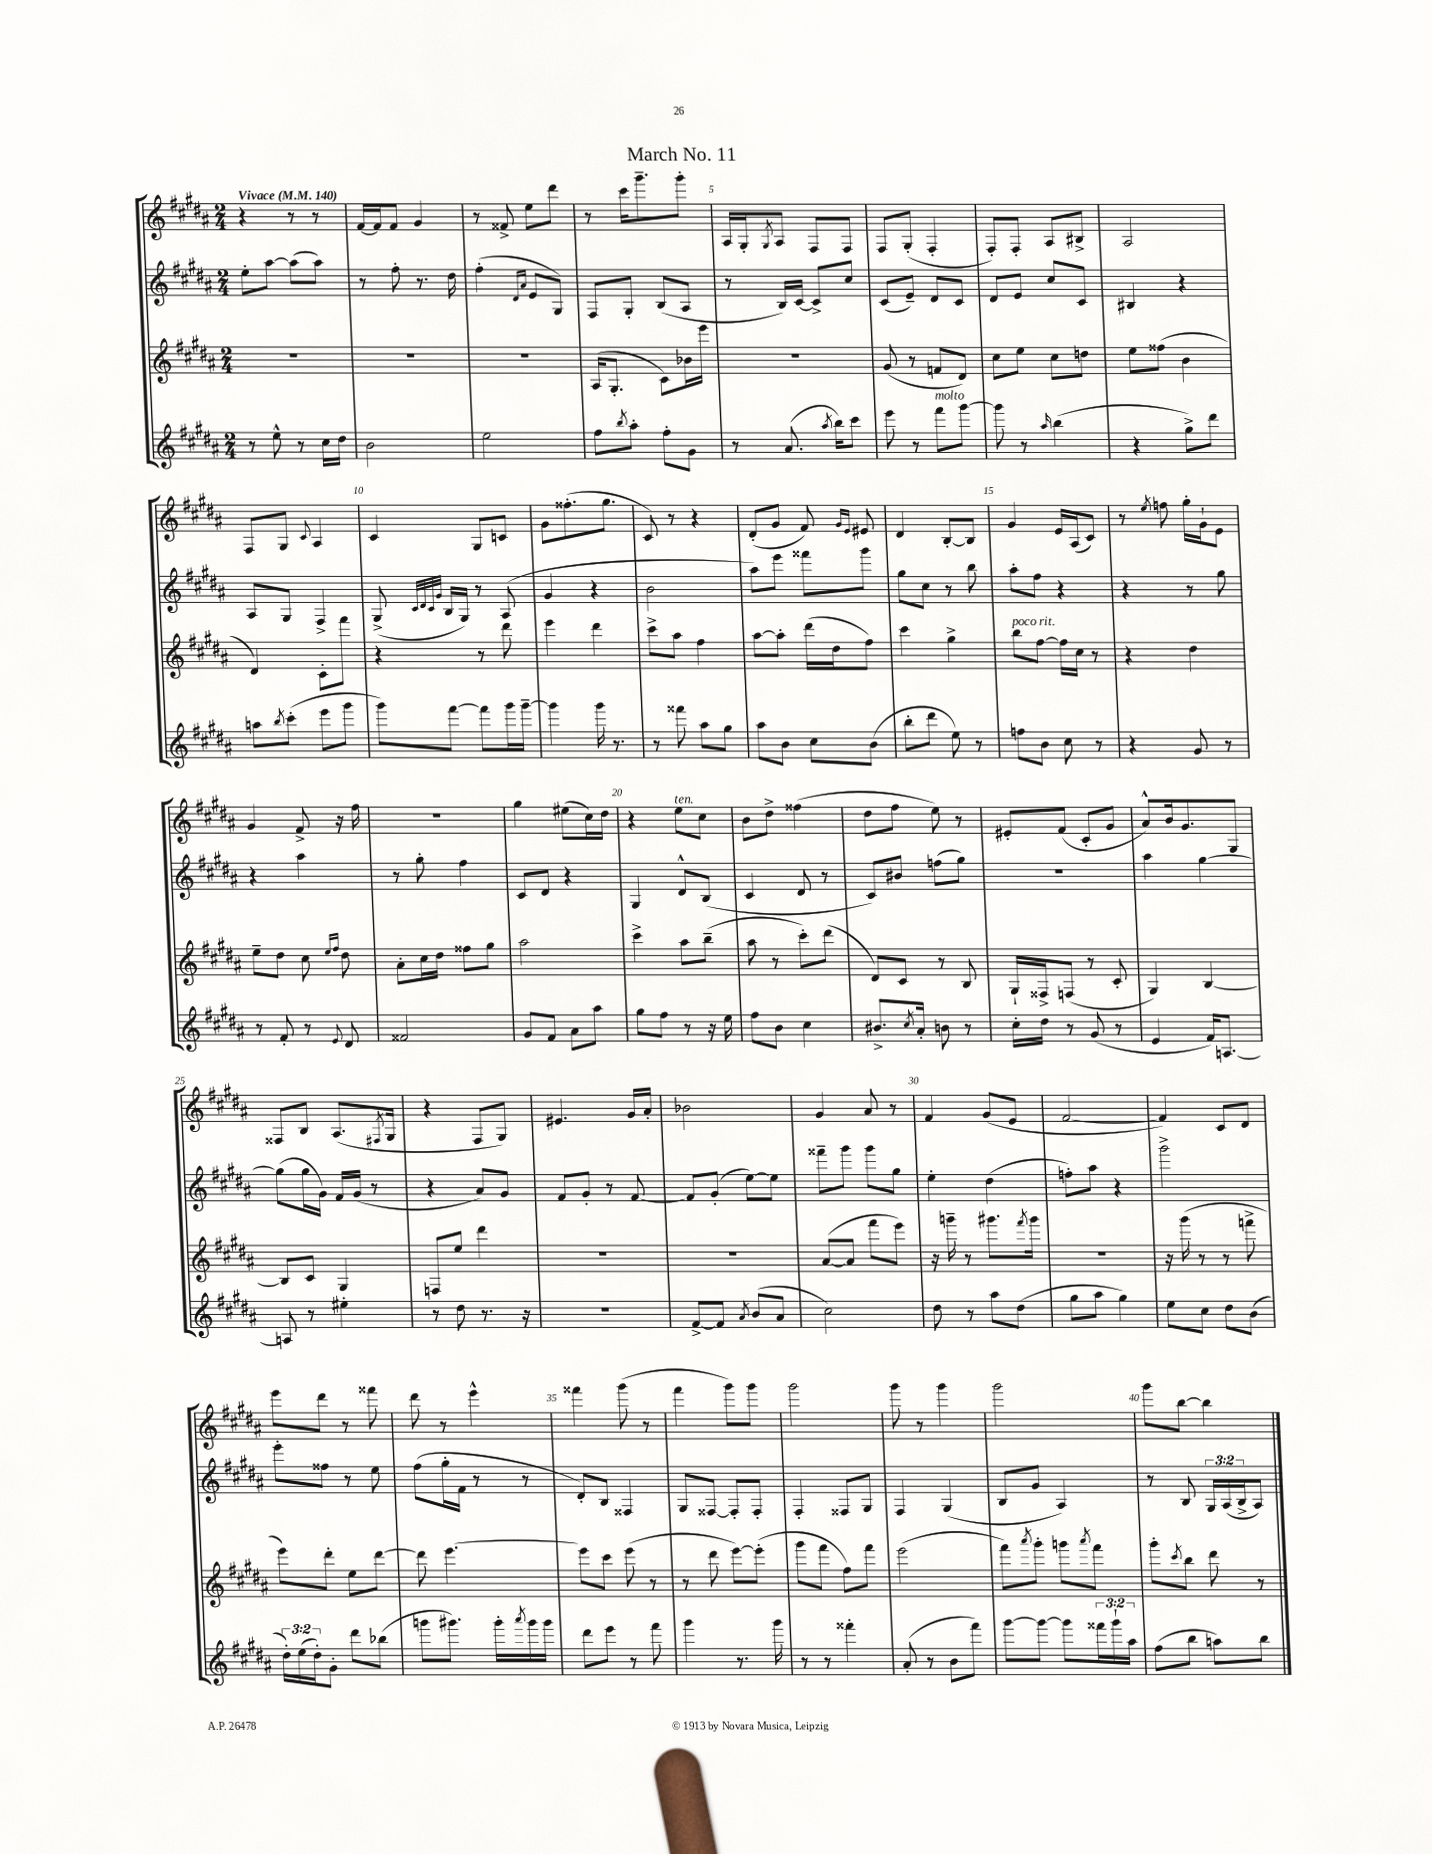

**kern	**kern	**kern	**kern
*staff4	*staff3	*staff2	*staff1
*clefG2	*clefG2	*clefG2	*clefG2
*k[f#c#g#d#a#]	*k[f#c#g#d#a#]	*k[f#c#g#d#a#]	*k[f#c#g#d#a#]
*M2/4	*M2/4	*M2/4	*M2/4
*MM140	*MM140	*MM140	*MM140
8r	2r	8ee'\L	4r
8ee^^\	.	[8aa#\J	.
8r	.	(8aa#\]L	8r
16cc#\LL	.	8aa#\J)	8r
16dd#\JJ	.	.	.
=	=	=	=
2b\	2r	8r	[16f#/LL
.	.	.	16f#/]J
.	.	8ff#'\	8f#/J
.	.	8.r	4g#/
.	.	16dd#\	.
=	=	=	=
2ee\	2r	(4ff#'\	8r
.	.	.	8f##^/
.	.	16qqd#/LL	.
.	.	16qqa#/JJ	.
.	.	8e/L	8ee\L
.	.	8G#/J)	8ddd#\J
=	=	=	=
8ff#\L	(16A#/LK	8F#/L	8r
.	8.G#'/J	.	.
8qbb/	.	.	.
8aa#'\J	.	8G#'/J	16ccc#\LK
.	.	.	8.ggg#~\
8ff#'\L	8c#\L)	(8B/L	.
8g#\J	16b-\L	8A#/J	8ggg#'\J
.	16eee\JJ	.	.
=	=	=	=
8r	2r	8r	16A#/LL
.	.	.	16G#'/J
.	.	.	8qG#/
(8.a#/	.	16B/LL)	8A#/J
.	.	[16c#/JJ	.
.	.	8c#^/]L	8F#/L
8qaa#/	.	.	.
16bb\LK)	.	.	.
8ccc#\J	.	8cc#/J	8F#/J
=	=	=	=
8eee\	(8g#/	(8c#/L	8F#/L
8r	8r	8e~/J)	(8G#'/J
8fff#\L	8f/L	8d#/L	4F#'/
[8ggg#\J	8d#/J)	8c#/J	.
=	=	=	=
8ggg#\]	8cc#\L	8d#/L	8F#'/L)
8r	8ee\J	8e/J	8F#'/J
16qqaa#/	.	.	.
(4bb\	8cc#\L	8cc#/L	8A#/L
.	8dd\J	8c#/J	8B#^/J
=	=	=	=
4r	8ee\L	4B#/	2A#/
.	(8ff##\J	.	.
8gg#^\L)	4b\	4r	.
8ddd#\J	.	.	.
=	=	=	=
8aa\L	4d#/)	8A#/L	8F#/L
8qbb/	.	.	.
(8ccc#'\J	.	8G#/J	8G#/J
.	.	.	8qqc#/
8eee\L	8c#'\L	4F#^/	4A#/
8ggg#\J	8fff#\J	.	.
=	=	=	=
8ggg#\L)	4r	(8G#^/	4c#/
.	.	32qqc#/LLL	.
.	.	32qqd#/	.
.	.	32qqc#/	.
.	.	32qqg#/JJJ	.
[8fff#\J	.	16B/LL	.
.	.	16G#/JJ)	.
8fff#\]L	8r	8r	8G#/L
16ggg#\L	8ddd#\	(8A#/	8c/J
[16ggg#~\JJ	.	.	.
=	=	=	=
4ggg#\]	4eee\	4g#/	8g#\L
.	.	.	(8.ff##'\
16ggg#\	4ddd#\	4r	.
8.r	.	.	8.gg#\J
=	=	=	=
8r	8ccc#^\L	2b\	8c#/)
8fff##\	8aa#\J	.	8r
8aa#\L	4ff#\	.	4r
8gg#\J	.	.	.
=	=	=	=
8aa#\L	[8aa#\L	8aa#\L)	(8d#'/L
8b\J	8aa#'\]J	8eee\J	8g#/J
8cc#\L	(16ddd#\LL	8fff##\L	8f#/)
.	16dd#\J	.	.
.	.	.	16qqg#/LL
.	.	.	16qqe/JJ
(8b\J	8ff#\J)	8ggg#\J	8e#/
=	=	=	=
8bb'\L	4ccc#\	8gg#\L	4d#/
8ddd#\J	.	8cc#\J	.
8ee\)	4gg#^\	8r	[8B'/L
8r	.	8bb\	8B/]J
=	=	=	=
8ff\L	8bb\L	8aa#'\L	4g#/
8b\J	[8ff#\J	8ff#\J	.
8cc#\	16ff#\]LL	4r	16e/LL
.	16cc#\JJ	.	(16A#/J
8r	8r	.	8c#/J)
=	=	=	=
4r	4r	4r	8r
.	.	.	8qee/
.	.	.	8ff\
8g#/	4dd#\	8r	16gg#'\LL
.	.	.	16g#`\J
8r	.	8gg#\	8e\J
=	=	=	=
8r	8ee~\L	4r	4g#/
8f#'/	8dd#\J	.	.
8r	8cc#\	4aa#\	8f#^/
.	16qqee/LL	.	.
8qqe/	16qqff#/JJ	.	.
8d#/	8dd#\	.	16r
.	.	.	16ff#\
=	=	=	=
2f##/	8a#'\L	8r	2r
.	16cc#\L	8gg#'\	.
.	16dd#\JJ	.	.
.	8ff##\L	4ff#\	.
.	8gg#\J	.	.
=	=	=	=
8g#/L	2aa#\	8c#/L	4gg#\
8f#/J	.	8d#/J	.
8a#\L	.	4r	(8ee#\L
8aa#\J	.	.	16cc#\L)
.	.	.	16dd#\JJ
=	=	=	=
8gg#\L	4ccc#^\	4G#/	4r
8ff#\J	.	.	.
8r	8aa#\L	8d#^^/L	8ee\L
16r	(8bb~\J	(8B/J	8cc#\J
16ee\	.	.	.
=	=	=	=
8ff#\L	8aa#\	4c#/	8b\L
8b\J	8r	.	8dd#^\J
4cc#\	8ccc#'\L)	8d#/	(4ff##\
.	(8ddd#\J	8r	.
=	=	=	=
8.b#^/L	8d#/L)	8c#/L)	8dd#\L
.	8c#/J	8b#/J	8ff#\J
8qcc#/	.	.	.
16a#'/Jk	.	.	.
8b\	8r	(8ff\L	8ee\)
8r	8B/	8gg#\J)	8r
=	=	=	=
16cc#'\LL	16G#`/LL	2r	8e#'/L
16dd#\JJ	16F##^/J	.	.
8r	(8F/J	.	(8f#/J
(8g#/	8r	.	8c#'/L
8r	8c#'/	.	8g#/J
=	=	=	=
4e/	4G#/)	4aa#\	8a#^^/L)
.	.	.	16b/k
.	.	.	8.g#/
16f#/LK)	[4B/	[4gg#\	.
[8.A/J	.	.	.
.	.	.	8G#/J
=	=	=	=
8A/]	8B/]L	(8gg#\]L	8F##/L
8r	8c#/J	16gg#\L	8B/J
.	.	16g#\JJ)	.
4ee#'\	4G#/	16f#/LL	(8.A#/L
.	.	(16g#/JJ	.
.	.	8r	.
.	.	.	8qF#/
.	.	.	16G#/Jk
=	=	=	=
8r	8F/L	4r	4r
8dd#\	8ee/J	.	.
8.r	4ddd#\	8a#/L)	8F#/L
.	.	8g#/J	8G#/J)
16r	.	.	.
=	=	=	=
2r	2r	8f#/L	4.e#/
.	.	8g#'/J	.
.	.	8r	.
.	.	[8f#/	16g#/LL
.	.	.	16a#'/JJ
=	=	=	=
[8f#^/L	2r	8f#/]L	2b-\
8f#/]J	.	(8g#'/J	.
8qa#/	.	.	.
(8b/L	.	[8ee\L)	.
8a#/J	.	8ee\]J	.
=	=	=	=
2cc#\)	([8a#/L	8fff##~\L	4g#/
.	8a#/]J	8ggg#\J	.
.	8fff#\L	8ggg#\L	8a#/
.	8eee\J)	8gg#\J	8r
=	=	=	=
8dd#\	16r	4ee'\	4f#/
.	16ggg~\	.	.
8r	8r	.	.
8aa#\L	8.ggg#\L	(4dd#\	(8g#/L
(8dd#\J	.	.	8e/J
.	8qfff#/	.	.
.	16ggg#\Jk	.	.
=	=	=	=
8gg#\L	2r	8ff'\L)	[2f#/
8aa#\J	.	8aa#\J	.
4gg#\)	.	4r	.
=	=	=	=
8ee\L	16r	2ggg#^\	4f#/])
.	(16ggg#\	.	.
8cc#\J	8r	.	.
8dd#\L	8r	.	8c#/L
(8b\J	8fff^\	.	8d#/J
=	=	=	=
24dd#'\LL)	8eee\L)	8eee'\L	8eee\L
(24ee\	.	.	.
24dd#'\J)	.	.	.
8g#'\J	8ddd#'\J	8ff##\J	8ddd#\J
8ddd#\L	8ee\L	8r	8r
(8bb-\J	[8ddd#\J	8ee\	8fff##\
=	=	=	=
8ggg\L	8ddd#\]	(8ff#\L	8ddd#\
8.ggg#\J)	[4.eee\	16gg#'\L	8r
.	.	16f#\JJ	.
.	.	8r	4eee^^\
16ggg#'\LL	.	.	.
8qaaa#/	.	.	.
16ggg#\	.	8r	.
16ggg#\JJ	.	.	.
=	=	=	=
8ddd#\L	8eee\]L	8d#'/L)	4fff##\
8eee\J	8ccc#\J	8B/J	.
8r	(8eee\	4F##/	(8ggg#\
8fff#\	8r	.	8r
=	=	=	=
4ggg#\	8r	8G#/L	4fff#\
.	8ddd#\	[8F##/J	.
8.r	[8eee\L)	8F##'/]L	8ggg#\L)
.	(8eee'\]J	8F##'/J	8ggg#\J
16ggg#\	.	.	.
=	=	=	=
8r	8ggg#\L	4F#'/	2ggg#\
8r	8fff#\J	.	.
4fff##'\	8ff#\L)	8F##/L	.
.	8fff#\J	8G#/J	.
=	=	=	=
(8a#'/	(2eee\	4F#/	8ggg#\
8r	.	.	8r
8b\L	.	(4G#/	4ggg#\
8fff#\J)	.	.	.
=	=	=	=
[8ggg#\L	8fff#\L)	8B/L	2ggg#\
.	8qaaa#/	.	.
8ggg#\_J	8ggg#'\J	8g#/J	.
8ggg#\]L	8ggg\L	4A#/)	.
.	8qaaa#/	.	.
24fff##\L	8fff#\J	.	.
24ggg#`\	.	.	.
24aa#\JJ	.	.	.
=	=	=	=
(8ff#\L	8ggg#'\L	8r	8ggg#\L
.	8qccc#/	.	.
8bb\J	8bb\J	8B/	[8bb\J
8aa\L)	8ddd#\	24G#/LL	4bb\]
.	.	(24A#/	.
.	.	24B^/J	.
8bb\J	8r	8A#/J)	.
==	==	==	==
*-	*-	*-	*-
